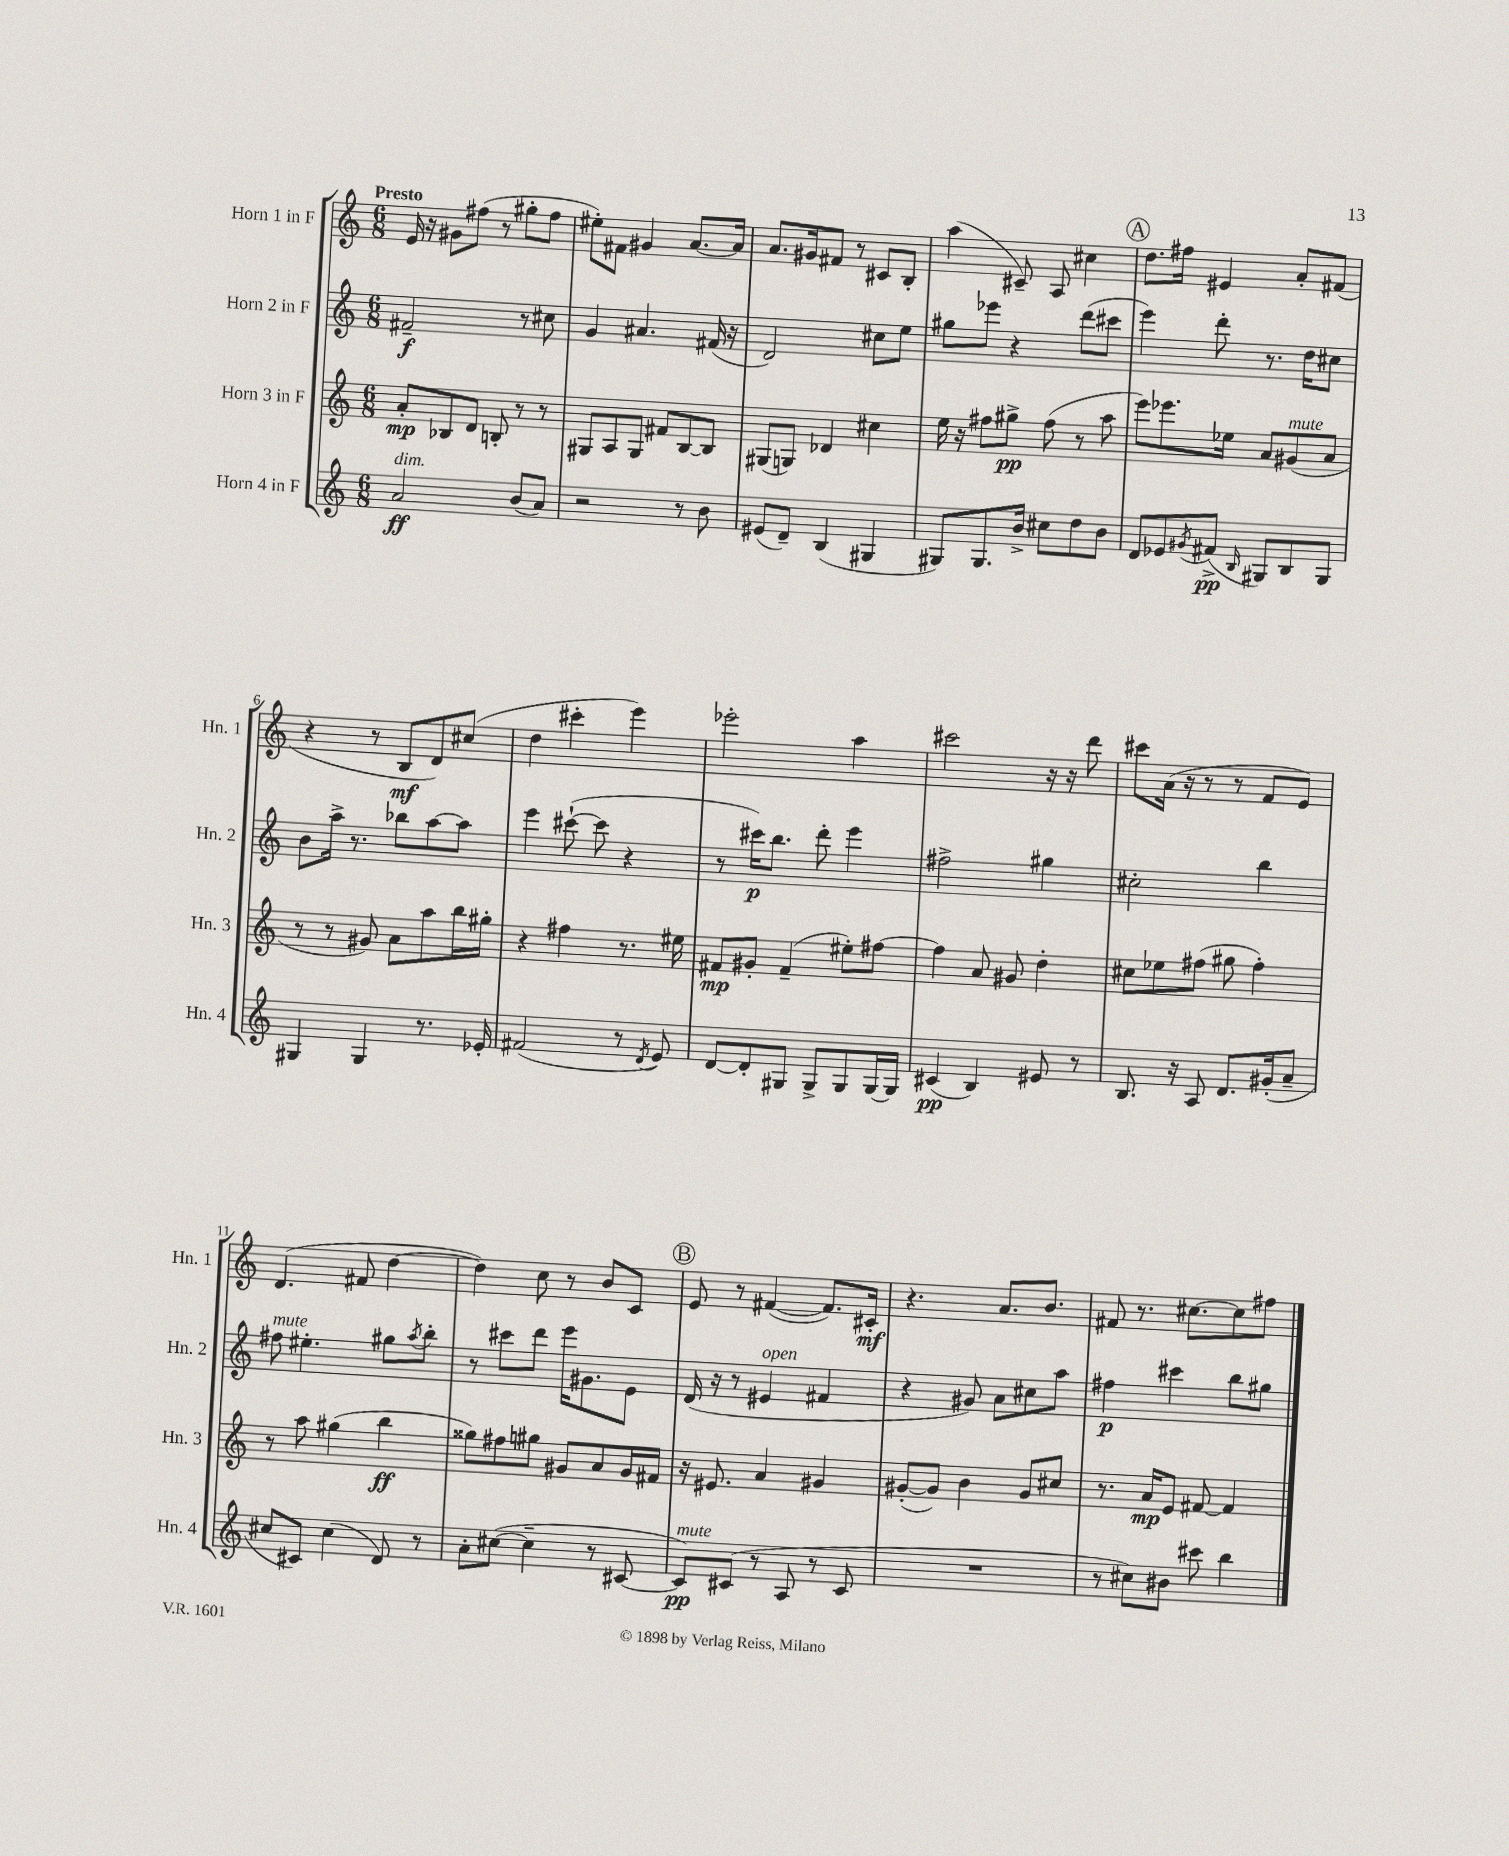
<<
\new StaffGroup <<
\new Staff = "s0" \with { instrumentName = "Horn 1 in F" shortInstrumentName = "Hn. 1" } {
    \clef treble \key c \major \numericTimeSignature \time 6/8 \tempo "Presto"
    e'16 r16 gis'8 fis''8( r8 gis''8-. fis''8 |
    eis''8-.) fis'8 gis'4 a'8.~ a'16 |
    a'8. gis'16 fis'8 r8 cis'8 b8-. |
    a''4( cis'8--) a8 cis''4 |
    \mark \markup { \circle "A" } d''8. fis''16 eis'4 a'8-. fis'8( |
    r4 r8 b8\mf d'8) cis''8( |
    d''4 cis'''4-. e'''4) |
    ees'''2-. a''4 |
    cis'''2 r16 r16 d'''8 |
    cis'''8 a'16( r16 r8 r8 f'8 e'8) |
    d'4.( fis'8 d''4~ |
    d''4) c''8 r8 b'8 c'8 |
    \mark \markup { \circle "B" } e'8 r8 fis'4~( fis'8.) cis'16-.\mf |
    r4. a'8. b'8. |
    fis'8 r8. cis''8.~ cis''8 fis''8 \bar "|." |
}
\new Staff = "s1" \with { instrumentName = "Horn 2 in F" shortInstrumentName = "Hn. 2" } {
    \clef treble \key c \major \numericTimeSignature \time 6/8
    fis'2--\f r8 cis''8 |
    g'4 ais'4. fis'16( r16 |
    d'2) cis''8 e''8 |
    gis''8 ees'''8 r4 d'''8( cis'''8 |
    \mark \markup { \circle "A" } e'''4) d'''8-. r8. d''16 cis''8 |
    b'8 a''16-> r8. bes''8 a''8~ a''8 |
    e'''4 cis'''8~-!( cis'''8 r4 |
    r8 cis'''16\p) b''8. d'''8-. e'''4 |
    fis''2-> gis''4 |
    cis''2-. b''4 |
    fis''8^\markup { \italic "mute" } eis''4.-. gis''8 \acciaccatura { a''8 } b''8-. |
    r8 cis'''8 d'''8 e'''16 gis'8. e'8 |
    \mark \markup { \circle "B" } d'16( r16 r8 eis'4^\markup { \italic "open" } fis'4 |
    r4 gis'8) a'8 cis''8 a''8 |
    fis''4\p cis'''4 b''8 gis''8 \bar "|." |
}
\new Staff = "s2" \with { instrumentName = "Horn 3 in F" shortInstrumentName = "Hn. 3" } {
    \clef treble \key c \major \numericTimeSignature \time 6/8
    a'8-.\mp bes8 d'8 b8-. r8 r8 |
    gis8 a8 gis8 fis'8 b8~ b8 |
    gis8( g8) des'4 cis''4 |
    e''16 r16 fis''8 gis''8->\pp fis''8( r8 a''8 |
    \mark \markup { \circle "A" } e'''8) ees'''8. ees''16 a'8 gis'8^\markup { \italic "mute" }( a'8 |
    r8 r8 gis'8) a'8 a''8 b''16 gis''16-. |
    r4 fis''4 r8. eis''16 |
    fis'8\mp gis'8-. fis'4--( eis''8-.) fis''8~ |
    fis''4 a'8 gis'8 d''4-. |
    cis''8 ees''8 fis''8( gis''8 fis''4-.) |
    r8 a''8 gis''4( b''4\ff |
    gisis''8) fis''8 gis''8 gis'8 a'8 gis'16 fis'16 |
    \mark \markup { \circle "B" } r16 eis'8. a'4 gis'4 |
    gis'8~-.( gis'8) b'4 gis'8 cis''8 |
    r8. a'16\mp e'8 fis'8~ fis'4 \bar "|." |
}
\new Staff = "s3" \with { instrumentName = "Horn 4 in F" shortInstrumentName = "Hn. 4" } {
    \clef treble \key c \major \numericTimeSignature \time 6/8
    a'2\ff^\markup { \italic "dim." } b'8( a'8) |
    r2 r8 b'8 |
    eis'8( d'8--) b4( gis4 |
    gis8) gis8. b'16-> cis''8 d''8 b'8 |
    \mark \markup { \circle "A" } d'8 ees'8 \acciaccatura { gis'8 } fis'8->\pp( \grace { b16 } gis8) b8 gis8 |
    gis4 gis4 r8. ees'16-. |
    fis'2( r8 \acciaccatura { d'8 } e'8) |
    d'8~ d'8-. gis8 gis8-> gis8 gis16~ gis16 |
    cis'4\pp( b4) eis'8 r8 |
    b8. r16 a8 d'8. gis'16-.( a'8-- |
    cis''8 cis'8) cis''4( d'8) r8 |
    a'8-. cis''8~( cis''4-- r8 cis'8~ |
    \mark \markup { \circle "B" } cis'8\pp^\markup { \italic "mute" }) cis'8( r8 a8 r8 cis'8 |
    R2. |
    r8 cis''8) bis'8 cis'''8 b''4 \bar "|." |
}
>>
>>
